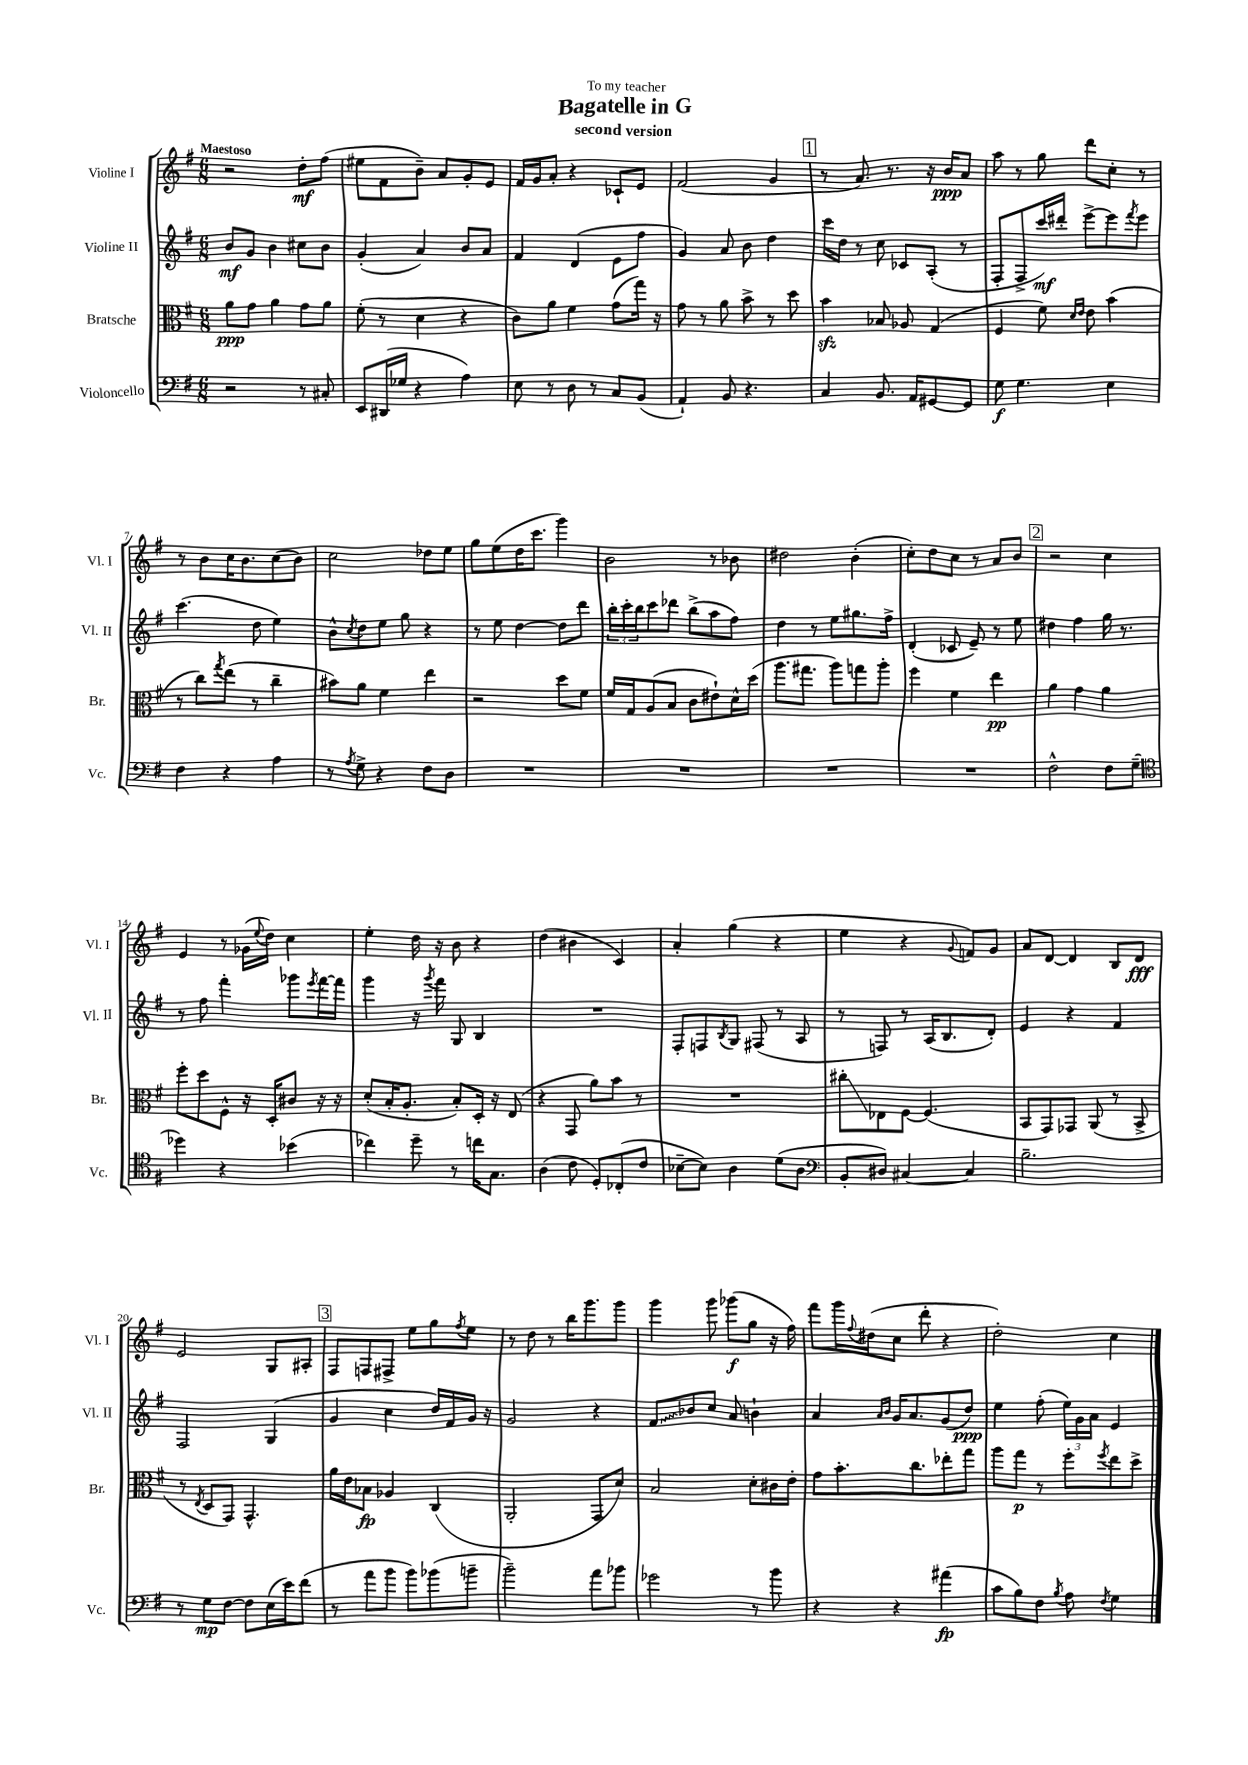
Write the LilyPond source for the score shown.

\header { title = "Bagatelle in G" subtitle = "second version" dedication = "To my teacher" }
<<
\new StaffGroup <<
\new Staff = "s0" \with { instrumentName = "Violine I" shortInstrumentName = "Vl. I" } {
    \clef treble \key g \major \numericTimeSignature \time 6/8 \tempo "Maestoso"
    r2 d''8-.\mf fis''8( |
    eis''8 fis'8 b'8--) a'8 g'8-. e'8 |
    fis'16 g'16 a'8-. r4 ces'8-! e'8 |
    fis'2( g'4 |
    \mark \markup { \box "1" } r8 a'8.) r8. r16 b'16\ppp a'8 |
    a''8 r8 g''8 d'''8 c''8-. r8 |
    r8 b'8 c''16 b'8. c''8( b'8) |
    c''2 des''8 e''8 |
    g''8 e''8( d''16 c'''8. g'''4) |
    b'2 r8 bes'8 |
    dis''2 b'4-.( |
    c''8-.) d''8 c''8 r8 a'8 b'8 |
    \mark \markup { \box "2" } r2 c''4 |
    e'4 r8 ges'16( \appoggiatura { e''8 } d''16) c''4 |
    e''4-. d''16 r16 b'8 r4 |
    d''4( bis'4 c'4) |
    a'4-. g''4( r4 |
    e''4 r4 \appoggiatura { g'8 } f'8) g'8 |
    a'8 d'8~ d'4 b8 d'8\fff |
    e'2 g8 ais8-. |
    \mark \markup { \box "3" } fis8 f8 fis8-> e''8 g''8 \acciaccatura { fis''8 } e''8 |
    r8 d''8 r8 b''16 g'''8. g'''8 |
    g'''4 g'''8 ges'''8\f( g''8 r16 fis''16) |
    fis'''8 g'''16 \appoggiatura { fis''8 } dis''16( c''8 d'''8-. r4 |
    d''2-.) c''4 \bar "|." |
}
\new Staff = "s1" \with { instrumentName = "Violine II" shortInstrumentName = "Vl. II" } {
    \clef treble \key g \major \numericTimeSignature \time 6/8
    b'8\mf g'8 b'4 cis''8 b'8 |
    g'4-.( a'4) b'8 a'8 |
    fis'4 d'4( e'8 fis''8 |
    g'4) a'8 b'8 d''4 |
    \mark \markup { \box "1" } c'''16 d''16 r8 c''8 ces'8 a8-.( r8 |
    fis8-. fis8-> c'''16\mf) dis'''16-. e'''8~-> e'''8 \acciaccatura { fis'''8 } e'''8 |
    c'''4.( d''8 e''4) |
    b'8-^ \acciaccatura { c''8 } d''8 e''8 g''8 r4 |
    r8 e''8 d''4~ d''8 d'''8 |
    \tuplet 3/2 { b''16-. c'''16-. b''16 } c'''8 des'''8 b''8->( a''8 fis''8) |
    d''4 r8 e''8 gis''8. fis''16-> |
    d'4-.( ces'8 e'8--) r8 e''8 |
    \mark \markup { \box "2" } dis''4 fis''4 g''16 r8. |
    r8 fis''8 fis'''4-. ges'''8 \acciaccatura { e'''8 } fis'''16~ fis'''16 |
    g'''4 r16 \acciaccatura { g'''8 } fis'''16 g8 b4 |
    R2. |
    fis8-. f8 \acciaccatura { b8 } g8 fis8( r8 a8 |
    r8 f8) r8 a16( b8. d'8-.) |
    e'4 r4 fis'4 |
    fis2 g4( |
    \mark \markup { \box "3" } g'4 c''4 d''16) fis'16 g'16 r16 |
    g'2 r4 |
    \once \override Glissando.style = #'zigzag fis'8\glissando bes'8 c''8 a'8 b'4-! |
    a'4 \grace { a'16 b'16 } g'16 a'8. g'8( d''8\ppp) |
    e''4 fis''8-.( \tuplet 3/2 { e''16) g'16 a'16 } e'4 \bar "|." |
}
\new Staff = "s2" \with { instrumentName = "Bratsche" shortInstrumentName = "Br." } {
    \clef alto \key g \major \numericTimeSignature \time 6/8
    a'8\ppp g'8 a'4 g'8 a'8 |
    fis'8-.( r8 d'4 r4 |
    c'8) a'8 fis'4 g'8( g''16) r16 |
    g'8 r8 a'8 b'8-> r8 d''8 |
    \mark \markup { \box "1" } b'4\sfz bes8 aes8 g4( |
    fis4 fis'8) \grace { d'16 e'16 } e'8 b'4( |
    r8 c''8) \acciaccatura { g''8 } e''8( r8 c''4-- |
    bis'8) a'8 fis'4 e''4 |
    r2 d''8 fis'8 |
    fis'16 g16 a8( b8 c'8 eis'8-!) d'16-^ d''16( |
    a''8. gis''8. a''8) g''8 a''8-. |
    fis''4 fis'4 e''4\pp |
    \mark \markup { \box "2" } a'4 g'4 a'4 |
    fis''8-. d''8 fis8-^ r16 d16-. cis'8 r16 r16 |
    d'8-.( b16-. a8.-. b8-.) d16-. r16 e8( |
    r4 g,8 a'8) b'8 r8 |
    R2. |
    cis''8-.\glissando ees8 fis8~ fis4.( |
    b,8 g,8) ges,8 a,8( r8 b,8-> |
    r8 \acciaccatura { e8 } d8 g,8) g,4.-^ |
    \mark \markup { \box "3" } a'16 e'16 bes8\fp aes4 c4( |
    a,2-. g,8 d'8) |
    b2 d'8-. cis'16 e'16-. |
    g'8 b'8.-. c''8. ees''8-. g''8 |
    a''8 g''8\p r8 fis''8-. \acciaccatura { fis''8 } e''8 d''8-> \bar "|." |
}
\new Staff = "s3" \with { instrumentName = "Violoncello" shortInstrumentName = "Vc." } {
    \clef bass \key g \major \numericTimeSignature \time 6/8
    r2 r8 cis8-. |
    e,8 dis,16( ges16 r4 a4) |
    e8 r8 d8 r8 c8 b,8( |
    a,4-!) b,8 r4. |
    \mark \markup { \box "1" } c4 b,8. a,16 gis,8~ gis,8 |
    g8\f g4. e4 |
    fis4 r4 a4 |
    r8 \acciaccatura { a8 } g8-> r4 fis8 d8 |
    R2. |
    R2. |
    R2. |
    R2. |
    \mark \markup { \box "2" } fis2-^ fis8 g8--( |
    \clef tenor des''4) r4 bes'4( |
    ces''4) d''8-- r8 c''16 g8. |
    a4( c'8 d8-.) ces8-.( c'8 |
    bes8~-- bes8) a4 d'8( a8 |
    \clef bass b,8-. dis8) cis4~ cis4 |
    b2.-- |
    r8 g8\mp fis8~ fis8 e16( e'16) fis'8( |
    \mark \markup { \box "3" } r8 a'8 b'8 b'8) bes'8( b'8-- |
    b'2--) a'8 bes'8 |
    ges'2 r8 b'8 |
    r4 r4 ais'4\fp( |
    c'8 b8) fis8 \acciaccatura { b8 } a8 \acciaccatura { fis8 } g4 \bar "|." |
}
>>
>>
